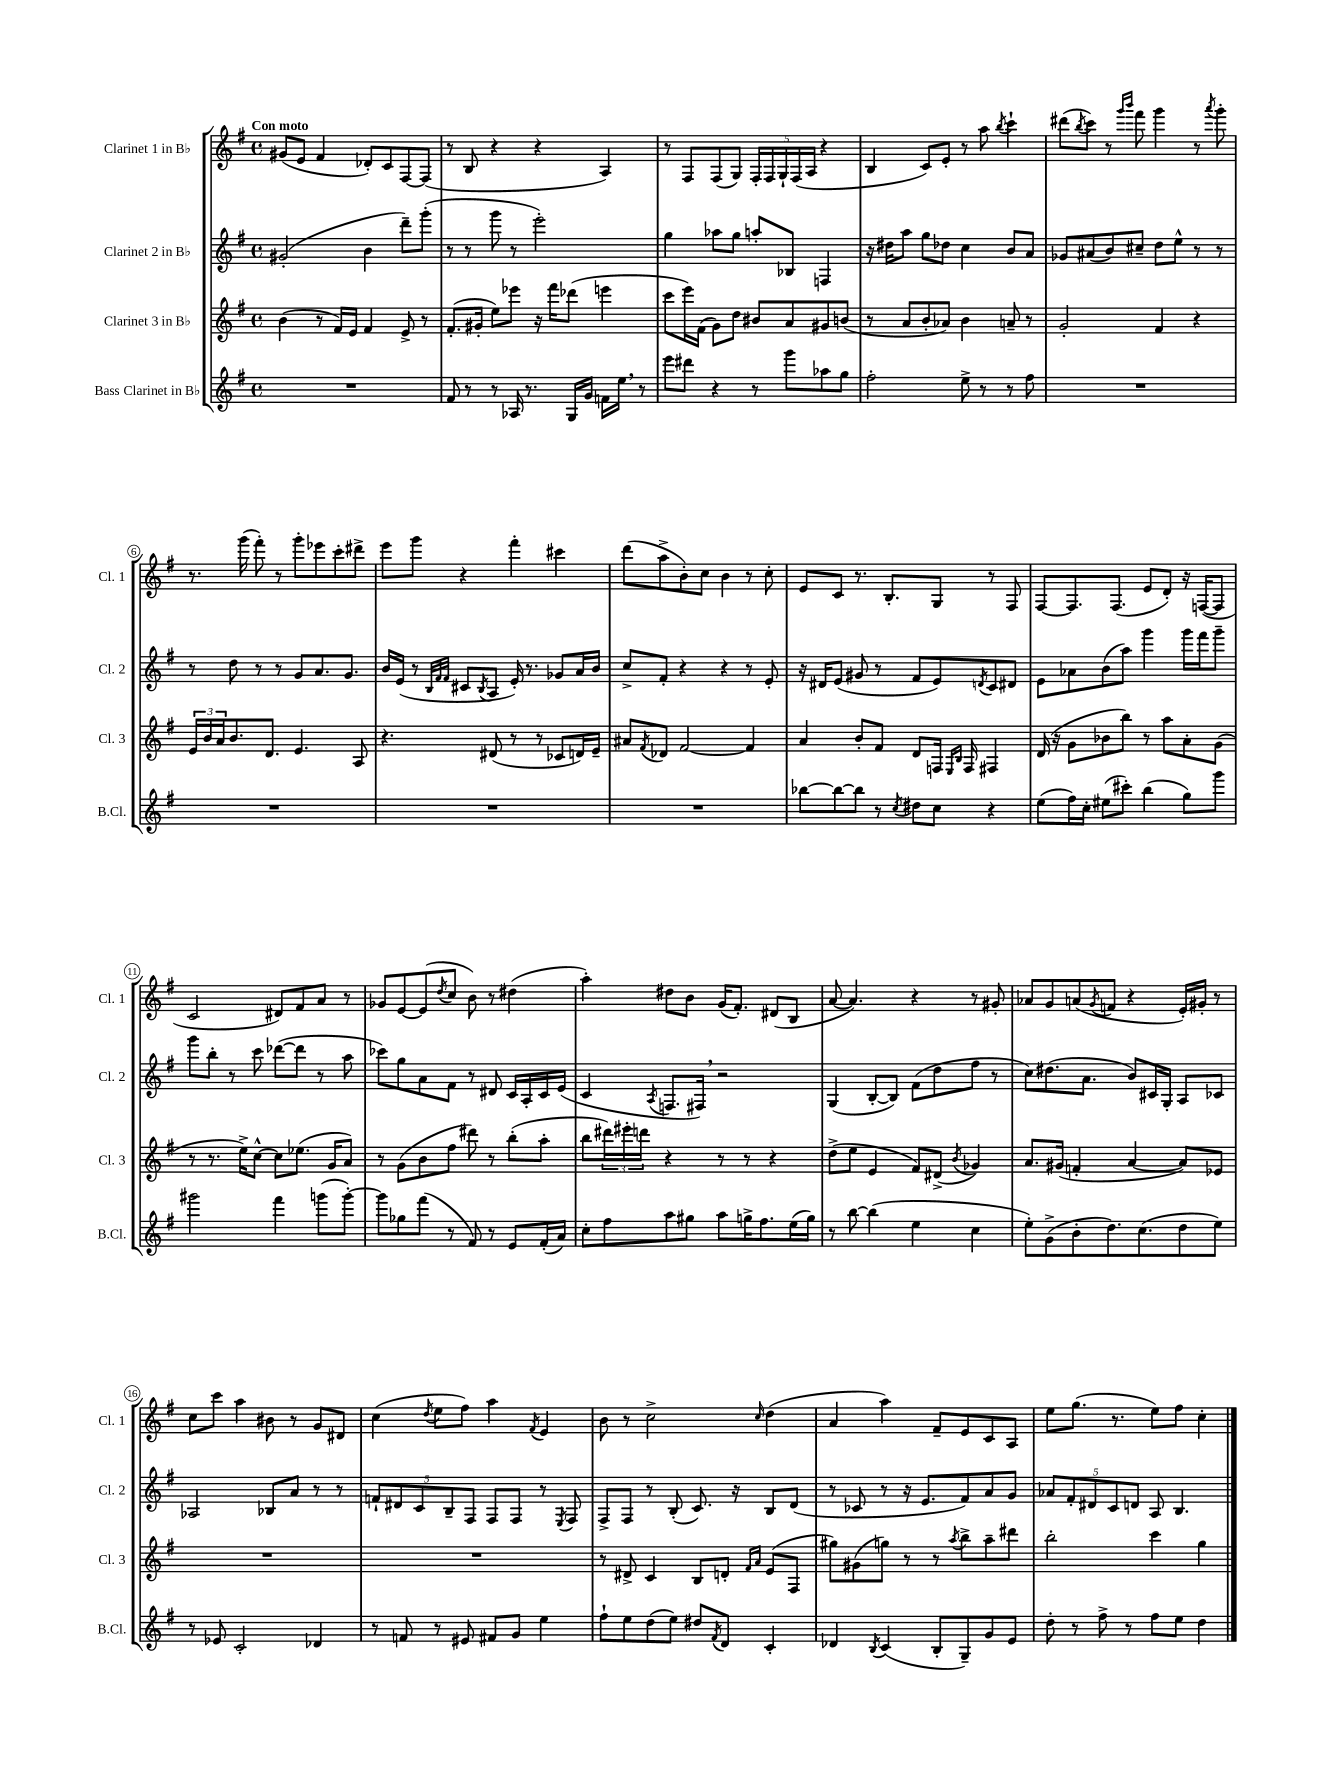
<<
\new StaffGroup <<
\new Staff = "s0" \with { instrumentName = "Clarinet 1 in Bb" shortInstrumentName = "Cl. 1" } {
    \clef treble \key g \major \defaultTimeSignature \time 4/4 \tempo "Con moto"
    gis'8( e'8 fis'4 des'8-.) c'8 fis8~ fis8( |
    r8 b8 r4 r4 a4) |
    r8 fis8 fis8( g8) \tuplet 5/4 { fis16-. fis16 g16-! fis16( a16 } r4 |
    b4 c'8) e'8-. r8 a''8 \acciaccatura { b''8 } c'''4-! |
    dis'''8( \acciaccatura { b''8 } c'''8) r8 \grace { g'''16 b'''16 } fis'''8 g'''4 r8 \acciaccatura { a'''8 } g'''8-. |
    r8. g'''16( fis'''8-.) r8 g'''8-. ees'''8 c'''8-. dis'''8-> |
    e'''8 g'''8 r4 fis'''4-. cis'''4 |
    d'''8( a''8-> b'8-.) c''8 b'4 r8 c''8-. |
    e'8 c'8 r8. b8.-. g8 r8 fis8 |
    fis8~ fis8. fis8.( e'8 d'8-.) r16 f16~( f8 |
    c'2 dis'8) fis'8 a'8 r8 |
    ges'8 e'8~ e'8( \acciaccatura { d''8 } c''8 b'8) r8 dis''4( |
    a''4-.) dis''8 b'8 g'16( fis'8.-.) dis'8( b8 |
    a'8~ a'4.) r4 r8 gis'8-. |
    aes'8 g'8 a'8( \acciaccatura { g'8 } f'8 r4 e'16-.) gis'16-. r8 |
    c''8 c'''8 a''4 bis'8 r8 g'8 dis'8 |
    c''4( \acciaccatura { d''8 } e''8 fis''8) a''4 \acciaccatura { fis'8 } e'4 |
    b'8 r8 c''2-> \grace { c''16 } d''4( |
    a'4 a''4) fis'8-- e'8 c'8 a8 |
    e''8 g''8.( r8. e''8) fis''8 c''4-. \bar "|." |
}
\new Staff = "s1" \with { instrumentName = "Clarinet 2 in Bb" shortInstrumentName = "Cl. 2" } {
    \clef treble \key g \major \defaultTimeSignature \time 4/4
    gis'2-.( b'4 d'''8--) g'''8-.( |
    r8 r8 g'''8 r8 e'''2-.) |
    g''4 aes''8 g''8 a''8-. bes8 f4 |
    r16 dis''16 a''8 g''8 des''8 c''4 b'8 a'8 |
    ges'8 ais'8( b'8) cis''8-- d''8 e''8-^ r8 r8 |
    r8 d''8 r8 r8 g'8 a'8. g'8. |
    b'16 e'16( r8 \grace { b32 fis'32 fis'32 } cis'8 \acciaccatura { b8 } a8 e'16-.) r8. ges'8 a'16 b'16 |
    c''8-> fis'8-. r4 r4 r8 e'8-. |
    r16 dis'16 e'8( gis'8 r8 fis'8 e'8) \acciaccatura { d'8 } c'8 dis'8 |
    e'8 aes'8 b'8( a''8) g'''4 g'''16 fis'''16 g'''8-- |
    g'''8 b''8-. r8 c'''8 des'''8~( des'''8 r8 a''8 |
    ces'''8) g''8 a'8 fis'8 r8 dis'8 c'16 a16-. c'16 e'16( |
    c'4 \acciaccatura { a8 } f8. fis16) \breathe r2 |
    g4( b8~-. b8) fis'8( d''8 fis''8 r8 |
    c''8) dis''8.( a'8. b'8) cis'16 g16-. a8 ces'8 |
    aes2 bes8 a'8 r8 r8 |
    \tuplet 5/4 { f'8-! dis'8 c'8 b8-- fis8 } fis8 fis8 r8 \acciaccatura { e8 } fis8 |
    fis8-> fis8 r8 b8-.( c'8.) r16 b8 d'8( |
    r8 ces'8 r8 r16 e'8. fis'8) a'8 g'8 |
    \tuplet 5/4 { aes'8 fis'8-. dis'8 c'8 d'8 } a8 b4. \bar "|." |
}
\new Staff = "s2" \with { instrumentName = "Clarinet 3 in Bb" shortInstrumentName = "Cl. 3" } {
    \clef treble \key g \major \defaultTimeSignature \time 4/4
    b'4( r8 fis'16) e'16 fis'4 e'8-> r8 |
    fis'8.-.( gis'16-. e''8) ees'''8 r16 fis'''16 des'''8( e'''4 |
    c'''8 e'''16) fis'16( g'8) d''8 bis'8 a'8 gis'8 b'8( |
    r8 a'8 b'8-. aes'8) b'4 a'8-- r8 |
    g'2-. fis'4 r4 |
    \tuplet 3/2 { e'16 b'16 a'16 } b'8. d'8. e'4. a8 |
    r4. dis'8( r8 r8 ces'8 d'16) e'16-- |
    ais'8 \acciaccatura { fis'8 } des'8 fis'2~ fis'4 |
    a'4 b'8-. fis'8 d'8 f16 \grace { e16 b16 } f16 fis4 |
    d'16( r16 g'8 bes'8 b''8) r8 a''8 a'8-. g'8( |
    r8 r8. e''16->) c''8~-^ c''8 ees''8.( g'16 a'8) |
    r8 g'8( b'8 fis''8 dis'''8) r8 b''8-.( a''8-. |
    b''8 \tuplet 3/2 { dis'''16) eis'''16-. d'''16 } r4 r8 r8 r4 |
    d''8->( e''8 e'4 fis'8) dis'8->( \acciaccatura { b'8 } ges'4) |
    a'8. gis'16( f'4-. a'4~ a'8) ees'8 |
    R1 |
    R1 |
    r8 dis'8-> c'4 b8 d'8-. \grace { fis'16 a'16 } e'8( fis8 |
    gis''8) gis'8( g''8) r8 r8 \acciaccatura { a''8 } b''8-> a''8-- dis'''8 |
    b''2-. c'''4 g''4 \bar "|." |
}
\new Staff = "s3" \with { instrumentName = "Bass Clarinet in Bb" shortInstrumentName = "B.Cl." } {
    \clef treble \key g \major \defaultTimeSignature \time 4/4
    R1 |
    fis'8 r8 r8 aes16 r8. g16 g'16 f'16 e''16 \breathe r8 |
    e'''8 dis'''8 r4 r8 g'''8 aes''8 g''8 |
    fis''2-. e''8-> r8 r8 fis''8 |
    R1 |
    R1 |
    R1 |
    R1 |
    bes''8~ bes''8~ bes''8 r8 \acciaccatura { c''8 } dis''8 c''8 r4 |
    e''8( fis''16) c''16-. eis''8( cis'''8-.) b''4( g''8) g'''8 |
    gis'''2 fis'''4 g'''8( g'''8~-.) |
    g'''8 ges''8 fis'''8( r8 fis'8) r8 e'8 fis'16-.( a'16) |
    c''8-. fis''8 a''8 gis''8 a''8 g''16-> fis''8. e''16( g''16) |
    r8 b''8~ b''4( e''4 c''4 |
    e''8-.) g'8->( b'8-. d''8.) c''8.( d''8 e''8) |
    r8 ees'8 c'2-. des'4 |
    r8 f'8 r8 eis'8 fis'8 g'8 e''4 |
    fis''8-! e''8 d''8( e''8) dis''8 \acciaccatura { fis'8 } d'8 c'4-. |
    des'4 \acciaccatura { b8 } c'4( b8-. g8--) g'8 e'8 |
    d''8-. r8 fis''8-> r8 fis''8 e''8 d''4 \bar "|." |
}
>>
>>
\layout { \context { \Score \override BarNumber.stencil = #(make-stencil-circler 0.1 0.3 ly:text-interface::print) } }
